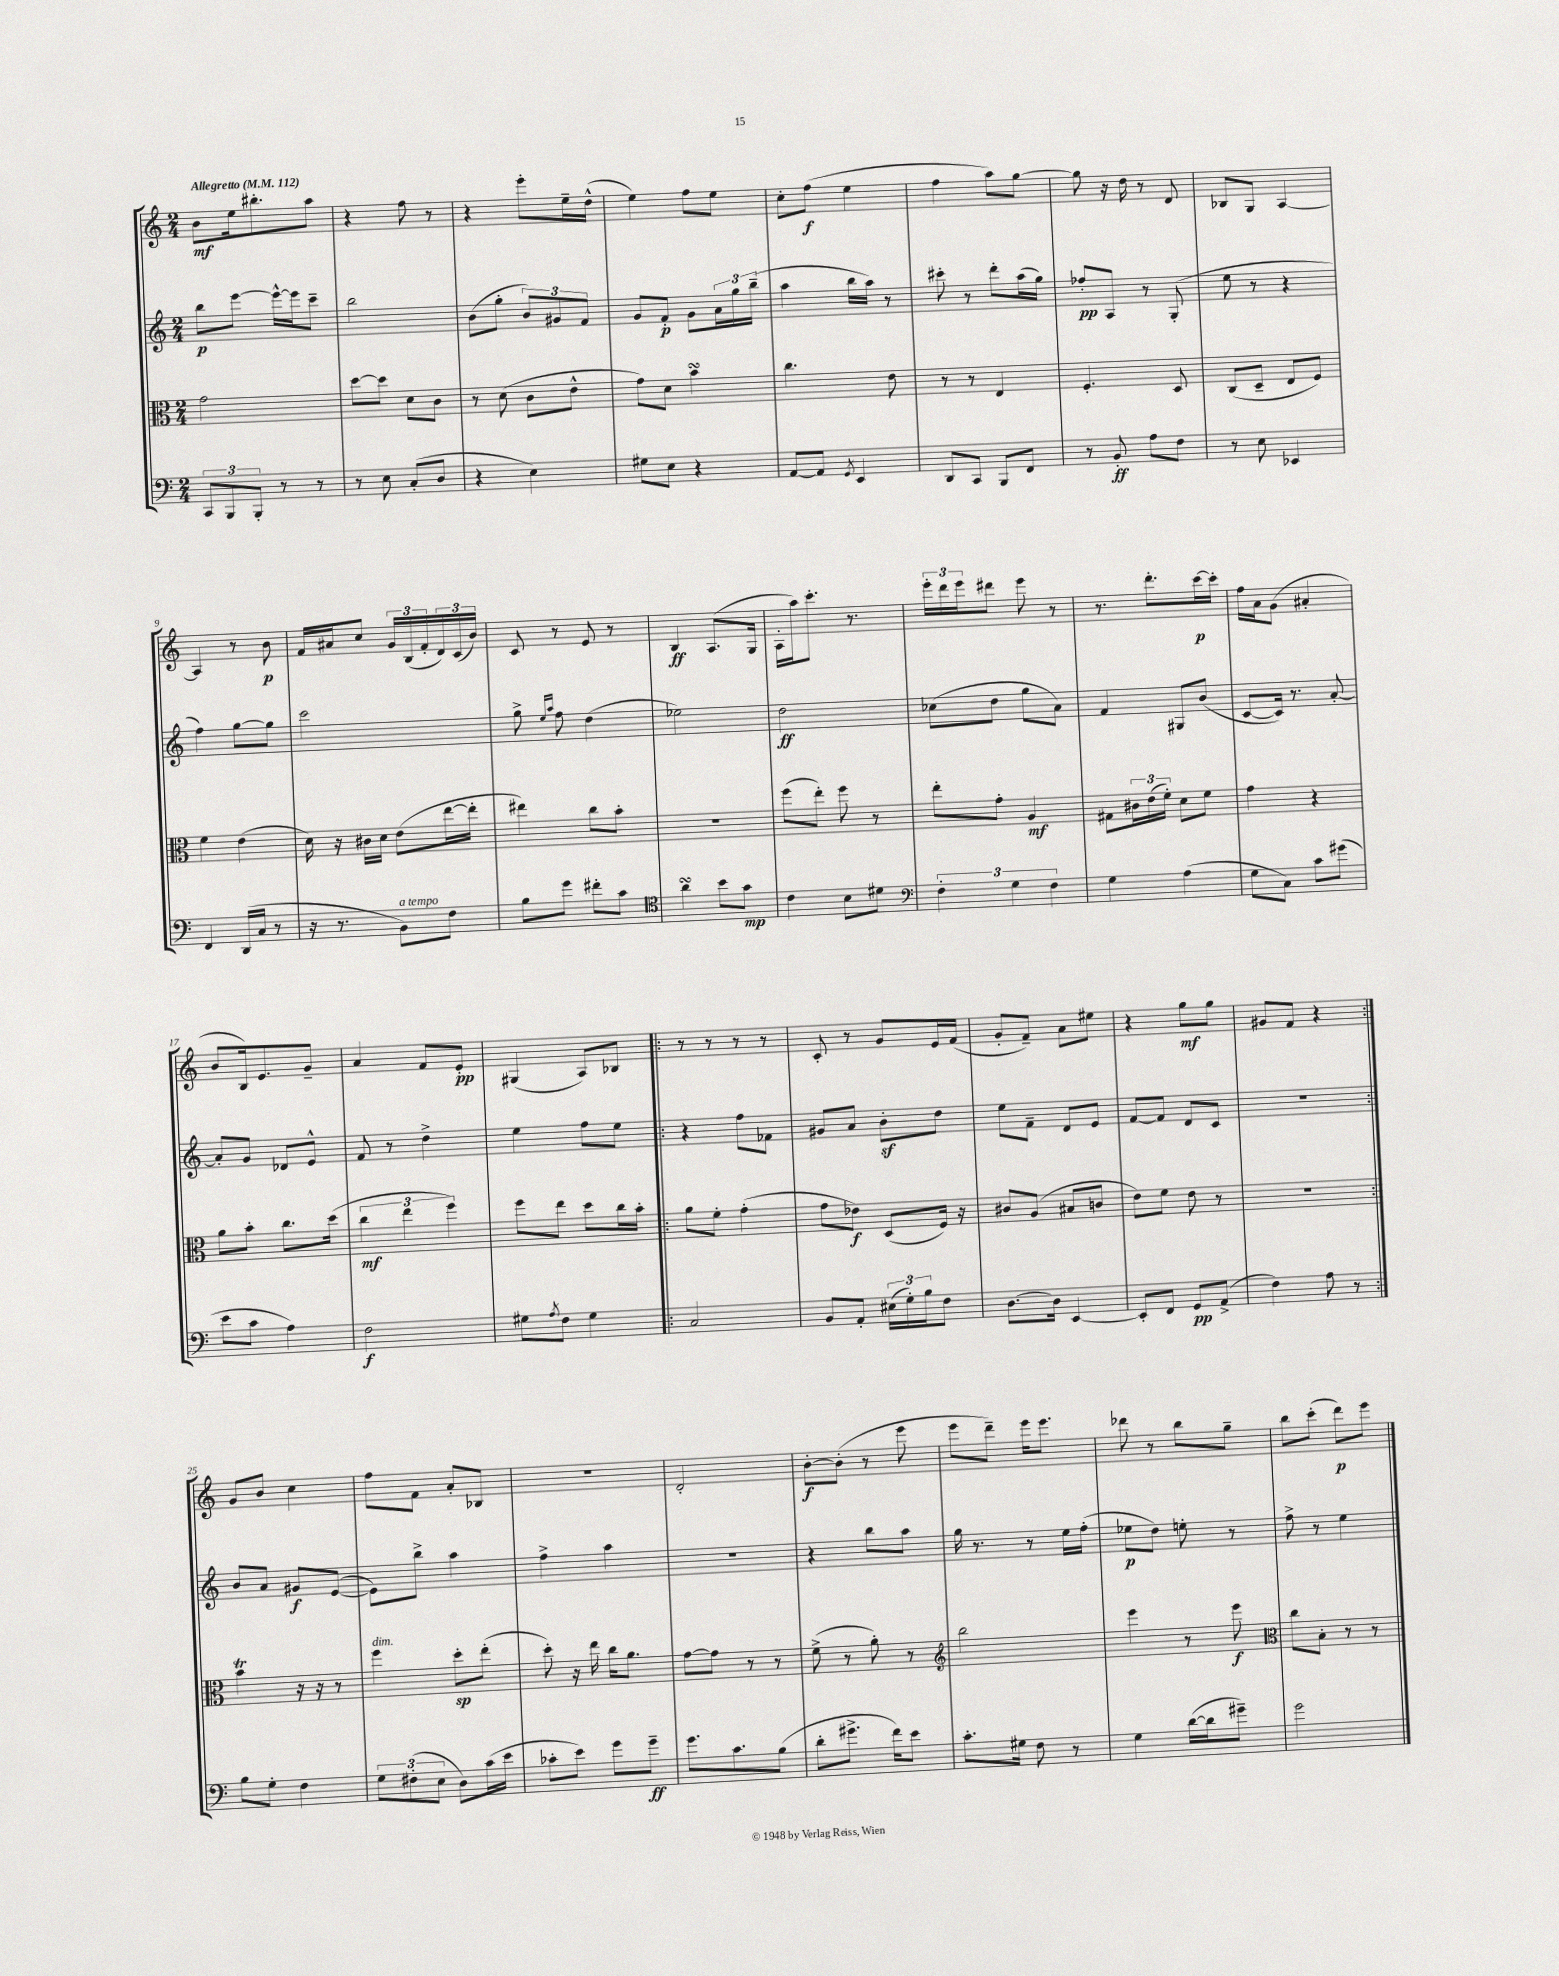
<<
\new StaffGroup <<
\new Staff = "s0" {
    \clef treble \key c \major \numericTimeSignature \time 2/4 \tempo "Allegretto" 4 = 112
    b'8\mf e''16 bis''8.-. a''8 |
    r4 f''8 r8 |
    r4 e'''8-. e''16-- d''16-^( |
    e''4) f''8 e''8 |
    c''8-. f''8\f( e''4 |
    f''4 a''8) g''8~ |
    g''8 r16 d''16 r8 d'8 |
    bes8 g8 a4~ |
    a4 r8 b'8\p |
    f'16 ais'16 c''8 \tuplet 3/2 { g'16 b16( f'16-. } \tuplet 3/2 { d'16) c'16( b'16) } |
    c'8 r8 e'8 r8 |
    b4\ff a8.( g16 |
    a16-. a''16) c'''8.-. r8. |
    \tuplet 3/2 { e'''16-. d'''16 e'''16 } dis'''8 e'''8 r8 |
    r8. d'''8.-. c'''16~\p c'''16-. |
    f''16 a'16 g'8( ais'4-. |
    b'8 b16) e'8. g'8-- |
    a'4 f'8 e'8-.\pp |
    gis4( a8) bes8 |
    \repeat volta 2 { r8 r8 r8 r8 |
    c'8-. r8 g'8 e'16 f'16( |
    g'8-. f'8--) a'8 eis''8 |
    r4 g''8\mf g''8 |
    gis'8 f'8 r4 | }
    g'8 b'8 c''4 |
    f''8 f'8 a'8-. bes8 |
    r2 |
    d'2-. |
    b'8~-.\f b'8-.( r8 e'''8 |
    e'''8 d'''8--) e'''16 e'''8. |
    des'''8 r8 b''8 g''8-- |
    b''8 c'''8-.( d'''8\p) e'''8 \bar "|." |
}
\new Staff = "s1" {
    \clef treble \key c \major \numericTimeSignature \time 2/4
    b''8\p e'''8~ e'''16~-^ e'''16 c'''8-- |
    b''2 |
    b'8( g''8-. \tuplet 3/2 { b'8) gis'8 f'8 } |
    g'8 f'8-.\p g'8 \tuplet 3/2 { a'16 g''16 b''16--( } |
    a''4 b''16 a''16) r8 |
    cis'''8-. r8 d'''8-. a''16( g''16) |
    fes''8-.\pp a8 r8 g8-.( |
    e''8 r8 r4 |
    f''4) g''8~ g''8 |
    c'''2 |
    g''8-> \grace { e''16 a''16 } f''8 d''4( |
    ees''2) |
    d''2\ff |
    ces''8( d''8 g''8 a'8) |
    f'4 gis8 b'8( |
    c'8~ c'16) r8. a'8~-. |
    a'8-. g'8 des'8 e'8-^ |
    f'8 r8 d''4-> |
    e''4 f''8 e''8 |
    \repeat volta 2 { r4 f''8 fes'8 |
    gis'8 a'8 b'8-.\sf d''8 |
    e''8 f'8-- d'8 e'8 |
    f'8~ f'8 d'8 c'8 |
    R2 | }
    b'8 a'8 gis'8\f e'8~( |
    e'8) b''8-> a''4 |
    f''4-> a''4 |
    R2 |
    r4 b''8 a''8 |
    g''16 r8. r8 e''16 f''16-.( |
    ees''8\p d''8) e''8-. r8 |
    f''8-> r8 e''4 \bar "|." |
}
\new Staff = "s2" {
    \clef alto \key c \major \numericTimeSignature \time 2/4
    g'2 |
    d''8~ d''8 d'8 c'8 |
    r8 d'8( c'8 e'8-^ |
    g'8) d'8 b'4\turn |
    c''4. e'8 |
    r8 r8 e4 |
    f4.-. d8 |
    c8( d8-- e8 f8) |
    f'4 e'4( |
    d'16) r16 cis'16 d'16 e'8( e''16~ e''16-. |
    eis''4) c''8 b'8-. |
    R2 |
    f''8( e''8-.) f''8 r8 |
    e''8-. g'8-. a4\mf |
    gis8 \tuplet 3/2 { cis'16 e'16( f'16-.) } d'8 f'8 |
    g'4 r4 |
    a'8 b'8-. c''8. d''16( |
    \tuplet 3/2 { c''4\mf e''4 f''4) } |
    f''8 e''8 d''8 c''16 b'16-. |
    \repeat volta 2 { a'8 f'8-. g'4-.( |
    g'8 ees'8\f) d8( f16) r16 |
    cis'8 a8( bis8 c'8 |
    e'8) f'8 e'8 r8 |
    r2 | }
    b'4\trill r16 r16 r8 |
    f''4^\markup { \italic "dim." } d''8-.\sp e''8-.( |
    d''8-.) r16 e''16 c''16 a'8. |
    g'8~ g'8 r8 r8 |
    f'8->( r8 a'8-.) r8 |
    \clef treble b''2 |
    e'''4 r8 e'''8\f |
    \clef alto c''8 b8-. r8 r8 \bar "|." |
}
\new Staff = "s3" {
    \clef bass \key c \major \numericTimeSignature \time 2/4
    \tuplet 3/2 { c,8 b,,8 b,,8-. } r8 r8 |
    r8 e8 c8-.( d8 |
    r4 e4) |
    gis8 e8 r4 |
    a,8~ a,8 \acciaccatura { g,8 } e,4 |
    d,8 c,8 b,,8 f,8 |
    r8 b,8-.\ff a8 f8 |
    r8 e8 ees,4 |
    f,4 d,16( c16 r8 |
    r16 r8. b,8^\markup { \italic "a tempo" }) f8 |
    b8 g'8 fis'8-. c'8 |
    \clef tenor a'4\turn b'8 g'8\mp |
    c'4 b8 dis'8 |
    \clef bass \tuplet 3/2 { f4-. g4 f4 } |
    g4 a4( |
    g8 c8) c'8 gis'8( |
    e'8 c'8 a4) |
    f2\f |
    gis8 \acciaccatura { a8 } f8 gis4 |
    \repeat volta 2 { c2 |
    b,8 a,8-. \tuplet 3/2 { eis16( g16-.) b16 } f8 |
    d8.~ d16 e,4~ |
    e,8-. f,8 g,8\pp a,8->( |
    f4) a8 r8 | }
    b8 g8-. f4 |
    \tuplet 3/2 { g8 fis8-.( e8 } d8) c'16( e'16 |
    ces'8-. e'8) g'8 g'8--\ff |
    g'8. c'8. b8( |
    d'8-. gis'8.-> f'16) e'8 |
    c'8.-. gis16 f8 r8 |
    g4 d'16~( d'16 gis'8--) |
    g'2 \bar "|." |
}
>>
>>
